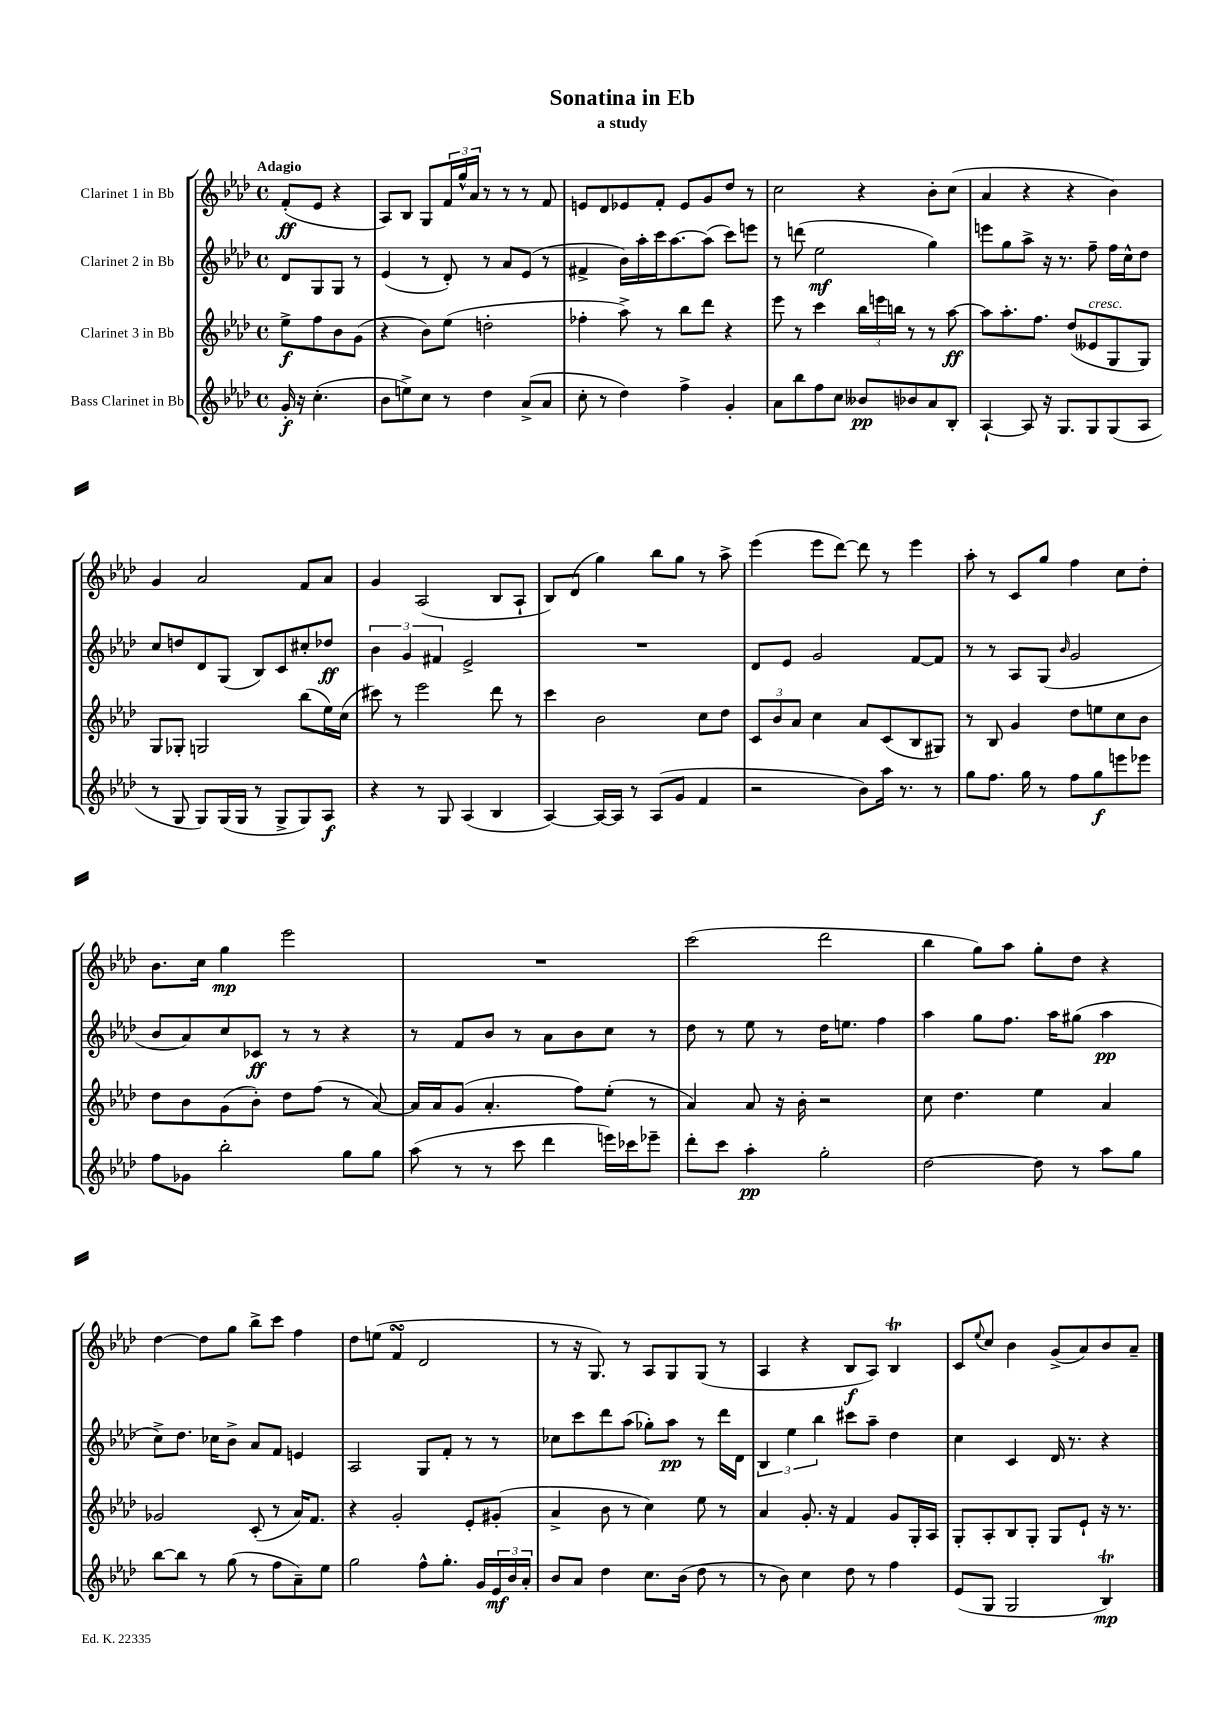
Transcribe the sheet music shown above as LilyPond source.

\header { title = "Sonatina in Eb" subtitle = "a study" }
<<
\new StaffGroup <<
\new Staff = "s0" \with { instrumentName = "Clarinet 1 in Bb" } {
    \clef treble \key aes \major \defaultTimeSignature \time 4/4 \partial 2 \tempo "Adagio"
    f'8-.\ff( ees'8 r4 |
    aes8) bes8 g8 \tuplet 3/2 { f'16 g''16-^ aes'16 } r8 r8 r8 f'8 |
    e'8 des'8 ees'8 f'8-. ees'8 g'8 des''8 r8 |
    c''2 r4 bes'8-. c''8( |
    aes'4 r4 r4 bes'4) |
    g'4 aes'2 f'8 aes'8 |
    g'4 aes2( bes8 aes8-! |
    bes8) des'8( g''4) bes''8 g''8 r8 aes''8-> |
    ees'''4( ees'''8 des'''8~) des'''8 r8 ees'''4 |
    aes''8-. r8 c'8 g''8 f''4 c''8 des''8-. |
    bes'8. c''16 g''4\mp ees'''2 |
    R1 |
    c'''2( des'''2 |
    bes''4 g''8) aes''8 g''8-. des''8 r4 |
    des''4~ des''8 g''8 bes''8-> c'''8 f''4 |
    des''8 e''8( f'4\turn des'2 |
    r8 r16 g8.) r8 aes8 g8 g8( r8 |
    aes4 r4 bes8\f aes8) bes4\trill |
    c'8 \appoggiatura { ees''8 } c''8 bes'4 g'8->( aes'8) bes'8 aes'8-- \bar "|." |
}
\new Staff = "s1" \with { instrumentName = "Clarinet 2 in Bb" } {
    \clef treble \key aes \major \defaultTimeSignature \time 4/4 \partial 2
    des'8 g8 g8 r8 |
    ees'4( r8 des'8-.) r8 aes'8 ees'8( r8 |
    fis'4-> bes'16) aes''16-. c'''16 aes''8.~ aes''8( c'''8) e'''8 |
    r8 d'''8( ees''2\mf g''4) |
    e'''8 g''8 aes''8-> r16 r8. f''8-- f''16 c''16-^ des''8 |
    c''8 d''8 des'8 g8( bes8) c'8 cis''8-. des''8\ff |
    \tuplet 3/2 { bes'4 g'4 fis'4 } ees'2-> |
    R1 |
    des'8 ees'8 g'2 f'8~ f'8 |
    r8 r8 aes8 g8( \grace { bes'16 } g'2 |
    bes'8 aes'8) c''8 ces'8\ff r8 r8 r4 |
    r8 f'8 bes'8 r8 aes'8 bes'8 c''8 r8 |
    des''8 r8 ees''8 r8 des''16 e''8. f''4 |
    aes''4 g''8 f''8. aes''16 gis''8( aes''4\pp |
    c''8->) des''8. ces''16 bes'8-> aes'8 f'8 e'4 |
    aes2 g8 f'8-. r8 r8 |
    ces''8 c'''8 des'''8 aes''8( ges''8-.) aes''8\pp r8 des'''16 des'16 |
    \tuplet 3/2 { bes4 ees''4 bes''4 } cis'''8 aes''8-- des''4 |
    c''4 c'4 des'16 r8. r4 \bar "|." |
}
\new Staff = "s2" \with { instrumentName = "Clarinet 3 in Bb" } {
    \clef treble \key aes \major \defaultTimeSignature \time 4/4 \partial 2
    ees''8->\f f''8 bes'8 g'8( |
    r4 bes'8) ees''8( d''2-. |
    fes''4-. aes''8->) r8 bes''8 des'''8 r4 |
    ees'''8 r8 c'''4 \tuplet 3/2 { bes''16 e'''16 b''16 } r8 r8 aes''8~\ff |
    aes''8 aes''8.-. f''8. des''8( eeses'8^\markup { \italic "cresc." } g8 g8) |
    g8 ges8-. g2 bes''8( ees''16) c''16( |
    cis'''8) r8 ees'''2 des'''8 r8 |
    c'''4 bes'2 c''8 des''8 |
    \tuplet 3/2 { c'8 bes'8 aes'8 } c''4 aes'8 c'8( bes8 gis8) |
    r8 bes8 g'4 des''8 e''8 c''8 bes'8 |
    des''8 bes'8 g'8( bes'8-.) des''8 f''8( r8 aes'8~) |
    aes'16 aes'16 g'8( aes'4.-. f''8) ees''8-.( r8 |
    aes'4) aes'8 r16 bes'16-. r2 |
    c''8 des''4. ees''4 aes'4 |
    ges'2 c'8-.( r8 aes'16) f'8. |
    r4 g'2-. ees'8-. gis'8-.( |
    aes'4-> bes'8 r8 c''4) ees''8 r8 |
    aes'4 g'8.-. r16 f'4 g'8 g16-. aes16 |
    g8-. aes8-. bes8 g8-. g8 ees'8-! r16 r8. \bar "|." |
}
\new Staff = "s3" \with { instrumentName = "Bass Clarinet in Bb" } {
    \clef treble \key aes \major \defaultTimeSignature \time 4/4 \partial 2
    g'16-.\f r16 c''4.-.( |
    bes'8 e''8->) c''8 r8 des''4 aes'8->( aes'8 |
    c''8-. r8 des''4) f''4-> g'4-. |
    aes'8 bes''8 f''8 c''8 beses'8\pp bes'8 aes'8 bes8-. |
    aes4~-! aes8 r16 g8. g8 g8( aes8 |
    r8 g8 g8) g16( g16 r8 g8-> g8) aes8\f |
    r4 r8 g8 aes4( bes4 |
    aes4~) aes16~ aes16 r8 aes8( g'8 f'4 |
    r2 bes'8) aes''16 r8. r8 |
    g''8 f''8. g''16 r8 f''8 g''8\f e'''8 ees'''8 |
    f''8 ges'8 bes''2-. g''8 g''8 |
    aes''8( r8 r8 c'''8 des'''4 e'''16) ces'''16 ees'''8-- |
    des'''8-. c'''8 aes''4-.\pp g''2-. |
    des''2~ des''8 r8 aes''8 g''8 |
    bes''8~ bes''8 r8 g''8( r8 f''8 aes'8--) ees''8 |
    g''2 f''8-^ g''8.-. g'16 \tuplet 3/2 { ees'16\mf bes'16 aes'16-. } |
    bes'8 aes'8 des''4 c''8. bes'16( des''8 r8 |
    r8 bes'8) c''4 des''8 r8 f''4 |
    ees'8( g8 g2 bes4\trill\mp) \bar "|." |
}
>>
>>
\layout { \context { \Score \remove "Bar_number_engraver" } }
